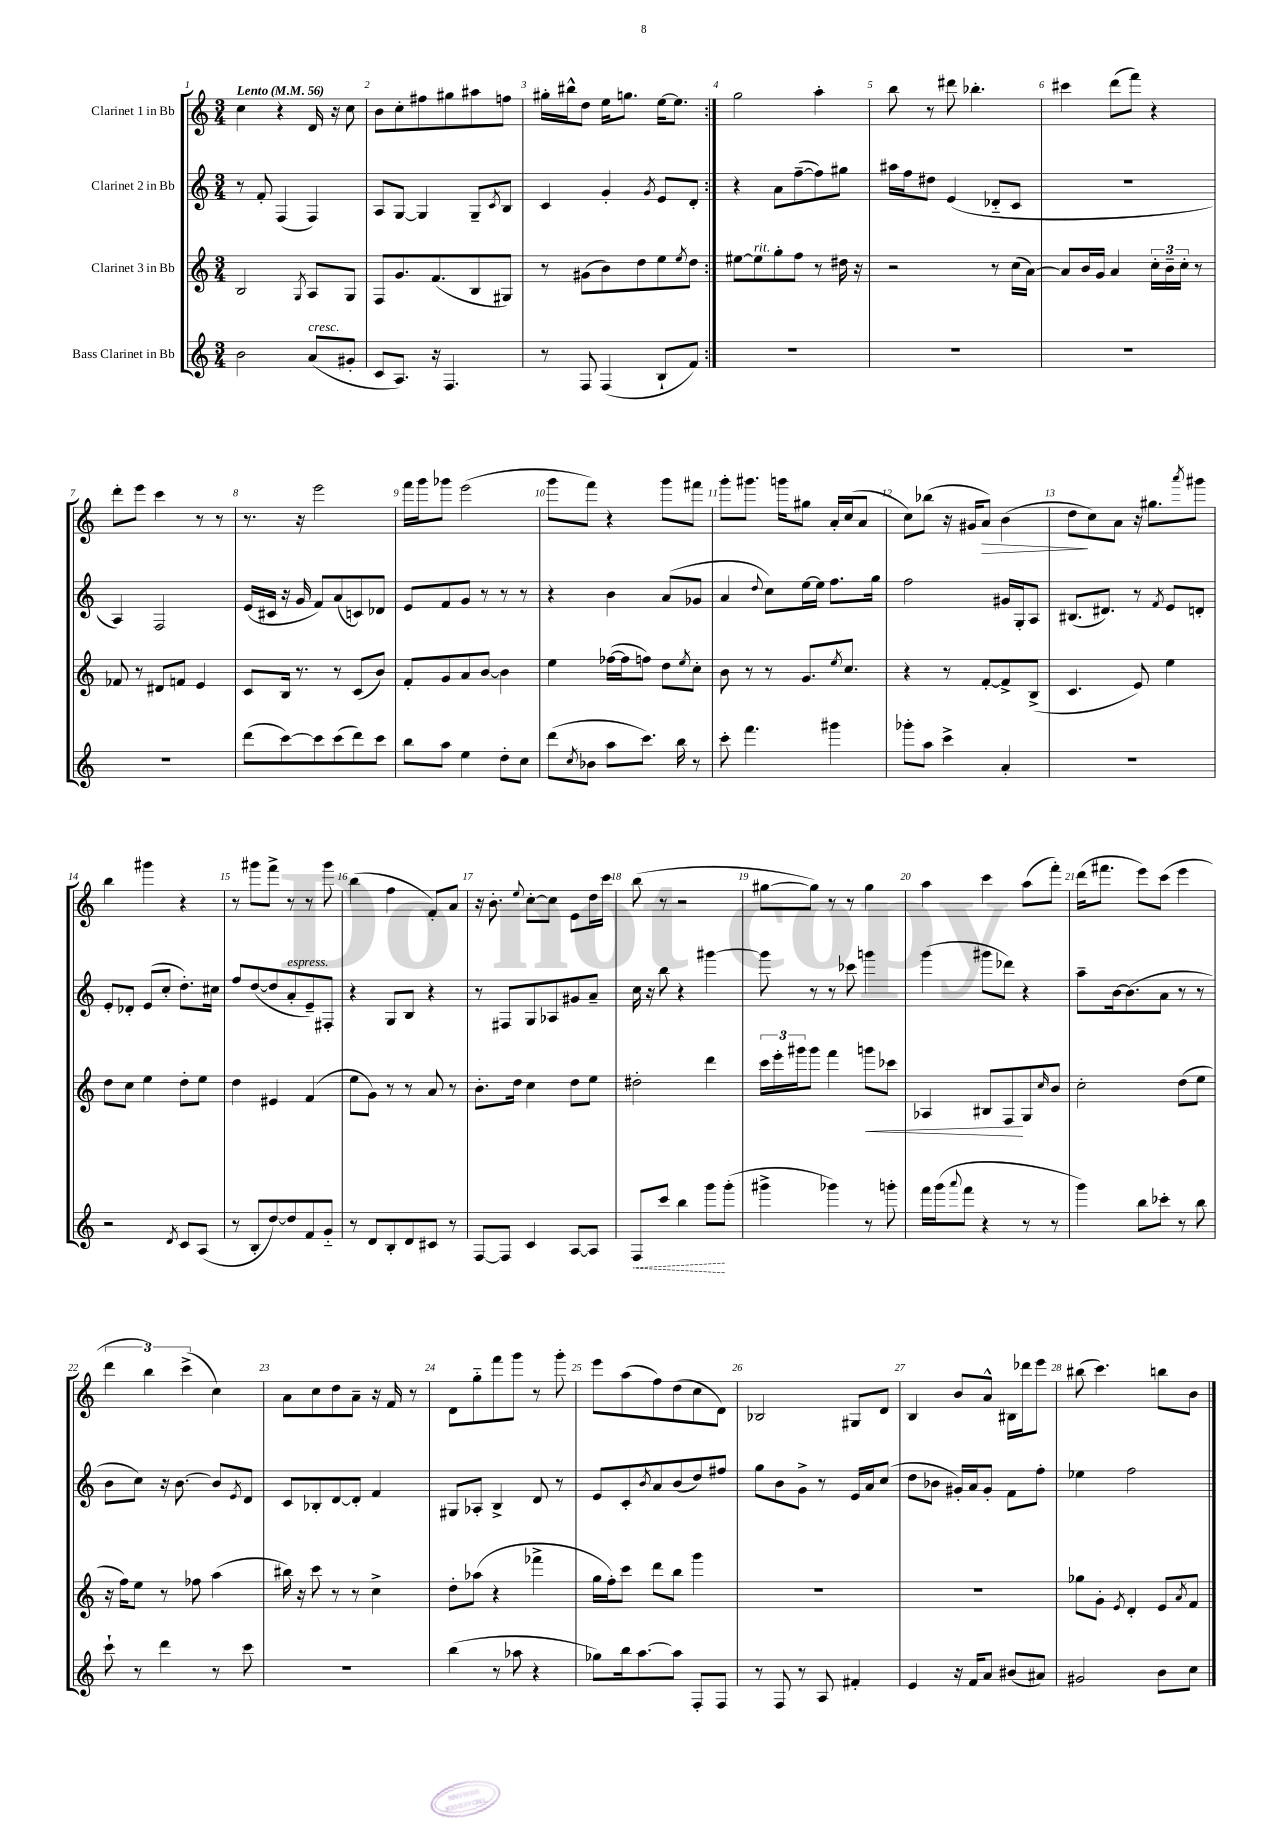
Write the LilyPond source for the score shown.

<<
\new StaffGroup <<
\new Staff = "s0" \with { instrumentName = "Clarinet 1 in Bb" } {
    \clef treble \key c \major \numericTimeSignature \time 3/4 \tempo "Lento" 4 = 56
    \repeat volta 2 { c''4 r4 d'16 r16 c''8 |
    b'8 c''8-. fis''8 gis''8 ais''8 f''8 |
    gis''16-. bis''16-^ d''8 e''16 g''8. e''16~ e''8. | }
    g''2 a''4-. |
    b''8 r8 dis'''8 bes''4.-. |
    cis'''4 d'''8( f'''8) r4 |
    d'''8-. e'''8 c'''4 r8 r8 |
    r8. r16 e'''2 |
    f'''16 g'''16 ges'''8 e'''2( |
    g'''8 f'''8) r4 g'''8 fis'''8 |
    g'''8-. gis'''8. g'''16 gis''8 a'16-. c''16( a'8 |
    c''8) bes''8( r16 gis'16 a'8\>) b'4( |
    d''8\! c''8) a'8 r16 gis''8. \acciaccatura { a'''8 } gis'''8 |
    b''4 gis'''4 r4 |
    r8 gis'''8 f'''8-> r8 r8 gis'''8 |
    b''4( f''4 f'8-.) a'8 |
    r16 b'8.-. \appoggiatura { e''8 } c''8~-. c''8 e'8 d''16 c'''16 |
    b''8( r8 r2 |
    gis''8~ gis''8) r8 r8 gis''4 |
    a''4 c'''4 a''8( f'''8-.) |
    d'''16( fis'''8. e'''8) c'''8( e'''4 |
    \tuplet 3/2 { d'''4 b''4) c'''4->( } c''4) |
    a'8 c''8 d''8 a'8-- r16 f'16 r8 |
    d'8 g''8-_ f'''8 g'''8 r8 g'''8-. |
    e'''8 a''8( f''8) d''8( c''8 d'8) |
    bes2 gis8 d'8 |
    b4 b'8 a'8-^ bis16 des'''16 e'''8 |
    bis''8( c'''4.) b''8 b'8 \bar "|." |
}
\new Staff = "s1" \with { instrumentName = "Clarinet 2 in Bb" } {
    \clef treble \key c \major \numericTimeSignature \time 3/4
    \repeat volta 2 { r8 f'8-. f4( f4) |
    a8 g8~ g4 g8-- \acciaccatura { c'8 } b8 |
    c'4 g'4-. \acciaccatura { g'8 } e'8 d'8-. | }
    r4 a'8 f''8~--( f''8) gis''8 |
    ais''16 f''16 dis''8 e'4( des'8-_ c'8 |
    R2. |
    a4) f2 |
    e'16( cis'16 r16 g'16 f'8) a'8( c'8) des'8 |
    e'8 f'8 g'8 r8 r8 r8 |
    r4 b'4 a'8( ges'8 |
    a'4 \appoggiatura { d''8 } c''8) e''16~ e''16 f''8. g''16 |
    f''2 gis'16 g16-. a8 |
    bis8.( dis'8.) r8 \acciaccatura { f'8 } e'8 d'8-. |
    e'8-. des'8-. e'8( c''8-. d''8.-.) cis''16 |
    f''8 d''8~( d''8 a'8-.^\markup { \italic "espress." } e'8--) fis8-. |
    r4 g8 b8 r4 |
    r8 fis8 g8 aes8 gis'8 a'8-- |
    c''16 r16 b''8 r4 gis'''4~ |
    gis'''8 r8 r8 ces'''8 g'''4 |
    g'''4( gis'''8 des'''8) r4 |
    a''8-- b'16~ b'8.( a'8 r8 r8 |
    b'8 c''8) r16 b'8.~ b'8 \acciaccatura { e'8 } d'8 |
    c'8 bes8-. d'8~ d'8-. f'4 |
    gis8 aes8-. b4-> d'8 r8 |
    e'8 c'8-. \acciaccatura { b'8 } a'8 b'8( d''8) fis''8 |
    g''8 b'8 g'8-> r8 e'16 a'16 c''8( |
    d''8 bes'8 gis'16-.) a'16 gis'8-. f'8 f''8-. |
    ees''4 f''2 \bar "|." |
}
\new Staff = "s2" \with { instrumentName = "Clarinet 3 in Bb" } {
    \clef treble \key c \major \numericTimeSignature \time 3/4
    \repeat volta 2 { b2 \acciaccatura { g8 } a8 g8 |
    f8 g'8. f'8.( b8 gis8) |
    r8 gis'8( b'8) d''8 e''8 \acciaccatura { e''8 } d''8 | }
    eis''8~ eis''8^\markup { \italic "rit." } g''8-. f''8 r8 dis''16 r16 |
    r2 r8 c''16( a'16~) |
    a'8 b'16 g'16 a'4 \tuplet 3/2 { c''16-. b'16-- c''16-. } r8 |
    fes'8 r8 dis'8 f'8 e'4 |
    c'8 b16 r8. r8 c'8( b'8) |
    f'8-. g'8 a'8 b'8~ b'4 |
    e''4 fes''16~( fes''16 f''8) d''8 \acciaccatura { e''8 } c''8-. |
    b'8 r8 r8 g'8. \acciaccatura { e''8 } c''8. |
    r4 r8 f'8~-. f'8-> b8->( |
    c'4. e'8) e''4 |
    d''8 c''8 e''4 d''8-. e''8 |
    d''4 eis'4 f'4( |
    e''8 g'8) r8 r8 a'8 r8 |
    b'8.-. d''16 c''4 d''8 e''8 |
    dis''2-. d'''4 |
    \tuplet 3/2 { c'''16 e'''16-. gis'''16 } gis'''8 f'''4 g'''8\< ces'''8 |
    aes4 bis8 f8\! g8 \grace { c''16 } b'8 |
    c''2-. d''8( e''8 |
    r16 f''16) e''8 r8 fes''8 a''4( |
    bis''16) r16 c'''8 r8 r8 c''4-> |
    d''8-. aes''8( r4 fes'''4-> |
    g''16 f''16-.) c'''8 d'''8 b''8 g'''4 |
    R2. |
    R2. |
    ges''8 g'8-. \acciaccatura { e'8 } d'4-. e'8 \acciaccatura { a'8 } f'8 \bar "|." |
}
\new Staff = "s3" \with { instrumentName = "Bass Clarinet in Bb" } {
    \clef treble \key c \major \numericTimeSignature \time 3/4
    \repeat volta 2 { b'2 a'8^\markup { \italic "cresc." }( gis'8-. |
    c'8 a8.) r16 f4. |
    r8 f8 f4( b8-! f'8) | }
    R2. |
    R2. |
    R2. |
    R2. |
    d'''8( c'''8~) c'''8 c'''8( d'''8) c'''8 |
    b''8 a''8 e''4 d''8-. c''8 |
    d'''8( \acciaccatura { c''8 } bes'8 a''8 c'''8.) b''16 r8 |
    c'''8-. f'''4. gis'''4 |
    ges'''8-. a''8 c'''4-> a'4-. |
    R2. |
    r2 \acciaccatura { d'8 } c'8 a8( |
    r8 b8-. d''8~) d''8 f'8 g'8-_ |
    r8 d'8 b8-. d'8 cis'8 r8 |
    f8~ f8 c'4 a8~ a8 |
    \once \override Hairpin.style = #'dashed-line f8\< c'''8 b''4 g'''8\! g'''8-.( |
    gis'''4-> ges'''4) r8 g'''8-. |
    f'''16 g'''16( \appoggiatura { a'''8 } f'''8 r4 r8 r8 |
    g'''4) b''8 ces'''8-. r8 b''8 |
    c'''8-! r8 d'''4 r8 c'''8 |
    R2. |
    b''4( r8 aes''8 r4 |
    ges''8) b''16 a''8.~ a''8 f8-. f8 |
    r8 f8 r8 a8 fis'4-. |
    e'4 r16 f'16 a'8 bis'8( ais'8) |
    gis'2 b'8 c''8 \bar "|." |
}
>>
>>
\layout { \context { \Score \override BarNumber.break-visibility = ##(#f #t #t) barNumberVisibility = #all-bar-numbers-visible } }
